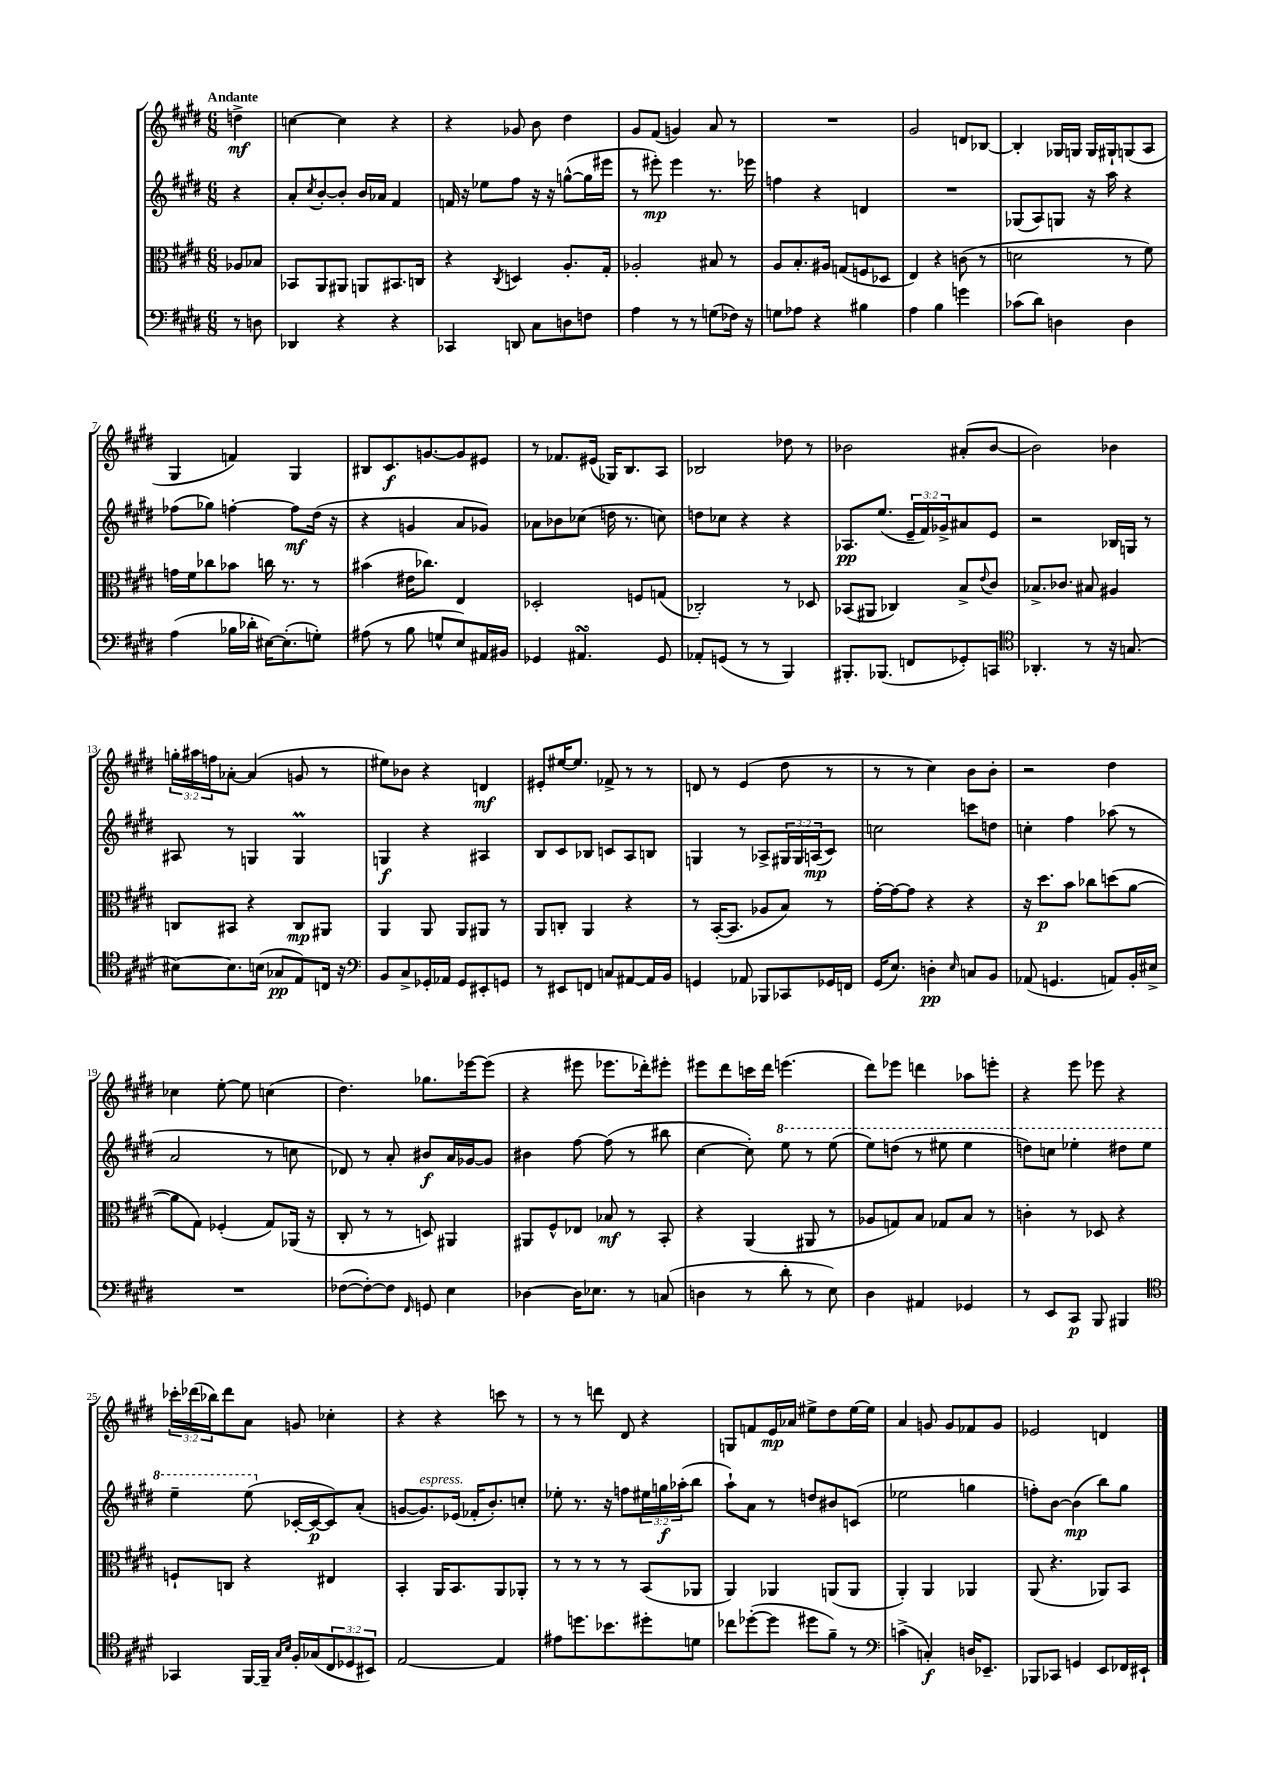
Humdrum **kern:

**kern	**kern	**kern	**kern
*staff4	*staff3	*staff2	*staff1
*clefF4	*clefC3	*clefG2	*clefG2
*k[f#c#g#d#]	*k[f#c#g#d#]	*k[f#c#g#d#]	*k[f#c#g#d#]
*M6/8	*M6/8	*M6/8	*M6/8
8r	8A-/L	4r	4dd^\
8D\	8B-/J	.	.
=	=	=	=
4DD-/	8BB-/L	8a'/L	[4cc\
.	.	8qcc#/	.
.	8AA/	[8b'/	.
4r	8AA#/J	8b'/]J	4cc\]
.	8AA/L	16b/LL	.
.	.	16a-/JJ	.
4r	8.BB#/	4f#/	4r
.	16C/Jk	.	.
=	=	=	=
4CC-/	4r	16f/	4r
.	.	16r	.
.	.	8ee-\L	.
.	8qC#/	.	.
8DD/	4D/	8ff#\J	8g-/
8C#\L	.	16r	8b\
.	.	16r	.
8D\	8.A'/L	([8gg^^\L	4dd#\
8F\J	.	16gg\]L	.
.	16G#'/Jk	16eee#\JJ	.
=	=	=	=
4A\	2A-'/	8r	8g#/L
.	.	8eee#'\)	(8f#/J
8r	.	4eee#\	4g/)
8r	.	.	.
(8G\L	8B#/	8.r	8a/
16F-\Jk)	8r	.	8r
16r	.	16eee-\	.
=	=	=	=
8G\L	8A/L	4ff\	2.r
8A-\J	8.B'/	.	.
4r	.	4r	.
.	16A#/Jk	.	.
.	(8G/L	.	.
4B#\	8F/	4d/	.
.	8D-/J	.	.
=	=	=	=
4A\	4E/)	2.r	2g#/
4B\	4r	.	.
4g\	(8c\	.	8d/L
.	8r	.	[8B-/J
=	=	=	=
(8c-\L	2d\	(8G-/L	4B-'/]
8d#\J)	.	8A/)	.
4D\	.	8G/J	16G-/LL
.	.	.	16G/JJ
.	.	16r	16G/LL
.	.	16aa\	16G#`/J
4D\	8r	4r	(8G/
.	8f#\)	.	8A/J
=	=	=	=
(4A\	16g\LL	(8ff-\L	4G#/
.	16f#\J	.	.
.	8cc-\	8gg-\J)	.
16B-\LL	8b-\J	[4ff'\	4f/)
16d-'\JJ	.	.	.
[16E#\LK)	16cc\	.	.
(8.E#'\]	8.r	.	.
.	.	8ff\]L	4G#/
8G'\J)	8r	(16dd#\Jk	.
.	.	16r	.
=	=	=	=
(8A#\	(4b#\	4r	8B#/L
8r	.	.	8.c#/
8B\	16e#\LK	4g/	.
.	8.cc-\J)	.	[8.g/
8G^^/L	.	.	.
8E/)	4E/	8a/L	8g/]
16AA#/L	.	8g-/J)	8e#/J
16BB#/JJ	.	.	.
=	=	=	=
4GG-/	2D-'/	8a-\L	8r
.	.	8b-\	8.f-/L
4.AA#/	.	(8cc-\J	.
.	.	.	(16e#/Jk
.	.	16dd\	16G-/LK)
.	.	8.r	8.B/
.	8F/L	.	.
8GG-/	(8G/J	8cc\)	8A/J
=	=	=	=
8AA-'/L	2C-'/)	8dd\L	2B-/
(8GG/J	.	8cc-\J	.
8r	.	4r	.
8r	.	.	.
4BBB/)	8r	4r	8dd-\
.	8D-/	.	8r
=	=	=	=
8.BBB#'/L	(8BB-/L	8.A-/L	2b-\
.	8AA#/J	.	.
(8.BBB-/J	.	(8.ee/J	.
.	4C-/)	.	.
8FF/L	.	24e~/LL	.
.	.	24f#/)	.
.	.	24g-^/J	.
8GG-'/)	8B^/L	8a#/	(8a#'/L
.	8qqe/	.	.
8CC/J	8c#/J	8e/J	[8b-/J
=	=	=	=
*clefC4	*	*	*
4.AA-'/	8.B-^/L	2r	2b-\])
.	8.c-/J	.	.
8r	8B#/	.	.
16r	4A#/	16B-/LL	4b-\
(8.G/	.	16G/JJ	.
.	.	8r	.
=	=	=	=
[8B#\L)	8C/L	8A#/	24gg'\LL
.	.	.	24aa#\
.	.	.	24ff\J
8.B#\]	8BB#/J	8r	[8a-'\J
.	4r	4G/	(4a-/]
(16B\Jk	.	.	.
8G-/L	.	.	.
8E/)	8C/L	4G/	8g/
16C/Jk	8AA#/J	.	8r
16r	.	.	.
=	=	=	=
*clefF4	*	*	*
8BB/L	4AA/	4G/	8ee#\L)
8C#^/	.	.	8b-\J
16GG-'/L	8AA/	4r	4r
16AA-/JJ	.	.	.
8GG-/L	8AA/L	.	.
8EE#'/	8AA#/J	4A#/	4d/
8GG/J	8r	.	.
=	=	=	=
8r	8AA/L	8B/L	8e#'/L
8EE#/L	8C'/J	8c#/	[16ee#/K
.	.	.	8.ee#/]J
8FF/J	4AA/	8B-/J	.
8C/L	.	8c/L	8f-^/
[8AA#/	4r	8A/	8r
16AA#/]L	.	8B/J	8r
16BB/JJ	.	.	.
=	=	=	=
4GG/	8r	4G/	8d/
.	([16BB'/LK	.	8r
.	8.BB/]J	.	.
8AA-/	.	8r	(4e/
8BBB-/L	8A-/L	8A-^/L	.
8CC-/	8B/J)	24G#/L	8dd#\
.	.	24G#/	.
.	.	(24A/J	.
16GG-/L	8r	8c#/J)	8r
16FF/JJ	.	.	.
=	=	=	=
(16GG#/LK	[16g#'\LL	2cc\	8r
8.E/J)	16g#\_J	.	.
.	8g#\]J	.	8r
4D'\	4r	.	4cc#\)
16qqE/	.	.	.
8C/L	4r	8ccc\L	8b\L
8BB/J	.	8dd\J	8b'\J
=	=	=	=
(8AA-/	16r	4cc'\	2r
.	8.dd#\L	.	.
4.GG/	.	.	.
.	8b\J	4ff#\	.
.	8cc-\L	.	.
8AA/L)	(8dd\	(8aa-\	4dd#\
16BB'/L	[8a\J	8r	.
16E#^/JJ	.	.	.
=	=	=	=
2.r	8a\]L	2a/	4cc-\
.	8G#\J)	.	.
.	(4F-'/	.	[8ee'\
.	.	.	8ee\]
.	8G#/L)	8r	(4cc\
.	(16AA-/Jk	8cc\	.
.	16r	.	.
=	=	=	=
([8F-\L	8C#'/	8d-/)	4.dd#\)
8F-'\_)	8r	8r	.
8F-\]J	8r	8a'/	.
16qqFF#/	.	.	.
8GG/	8D/)	8b#/L	8.gg-\L
4E\	4AA#/	16a/L	.
.	.	[16g-/J	[16eee-\k
.	.	8g-/]J	(8eee-\]J
=	=	=	=
[4D-\	8AA#/L	4b#\	4r
.	8F#^^/	.	.
16D-\]LK	8E-/J	[8ff#\	8eee#\
8.E-\J	.	.	.
.	8B-/	(8ff#\]	8.eee-\L
8r	8r	8r	.
.	.	.	16ddd-'\k)
(8C/	8BB'/	8bb#\	8eee#'\J
=	=	=	=
4D\	4r	[4cc#\	8eee#\L
.	.	.	8ddd#\
8r	(4AA/	8cc#'\])	16ccc\L
.	.	.	16ddd#\JJ
8d#'\	.	8eee\	(4.eee\
8r	8AA#/	8r	.
8E\)	8r	(8eee\	.
=	=	=	=
4D#\	8A-/L	8eee\L)	8ddd#\L)
.	8G/)	(8ddd\J	8eee-\J
4AA#/	8B/J	8r	4ddd\
.	8G-/L	8eee#\	.
4GG-/	8B/J	4eee#\	8aa-\L
.	8r	.	8eee'\J
=	=	=	=
8r	4c'\	8ddd\L)	4r
8EE/L	.	8ccc\J	.
8CC#/J	8r	4eee-'\	8eee\
8BBB/	8D-/	.	8eee-\
4BBB#/	4r	8ddd#\L	4r
.	.	8eee-\J	.
=	=	=	=
*clefC4	*	*	*
4GG-/	8F`/L	4eee~\	24ccc-'\LL
.	.	.	(24ddd-\
.	.	.	24bb-\J)
.	8C/J	.	8ddd-\
[16FF#/LL	4r	(8eee\	8a\J
16FF#~/]JJ	.	.	.
16qqG#/LL	.	.	.
16qqB/JJ	.	.	.
16F#'/LL	.	[16c-'/LL	8g/
(16G-/J	.	16c-/_J	.
12C#/	4E#/	8c-/])	4cc-'\
12D-/	.	.	.
.	.	(8a'/J	.
12BB#/J)	.	.	.
=	=	=	=
[2E/	4BB'/	[8g/L	4r
.	.	8.g/])	.
.	16AA/LK	.	4r
.	8.BB/	(16e-/Jk	.
.	.	16f-'/LK	.
.	.	8.b'/)	.
4E/]	8AA/	.	8ccc\
.	8AA-'/J	8cc'/J	8r
=	=	=	=
8e#\L	8r	8ee-'\	8r
8.dd\	8r	8.r	8r
.	8r	.	8ddd\
8.b-\	.	16r	.
.	8r	8ff\L	8d#/
8dd#'\	(8BB/L	24ee#\L	4r
.	.	24gg\	.
.	.	(24aa-'\J	.
8d\J	8AA-/J	8bb\J	.
=	=	=	=
8cc-\L	4AA/)	8aa`\L)	8G/L
([8dd-'\	.	8a\J	8f/
8dd-\]J	4AA-/	8r	16e/L
.	.	.	16a-/JJ
8dd#\L	.	8dd/L	8ee#^\L
8f#~\J)	(8AA/L	8b#/	8dd#\
8r	8AA/J	(8c/J	[16ee#\L
.	.	.	16ee#\]JJ
=	=	=	=
*clefF4	*	*	*
(4c^\	4AA'/)	2ee-\	4a/
4C'/)	4AA/	.	8g/
.	.	.	8g/L
16D/LK	4AA-/	4gg\	8f-/
8.EE-~/J	.	.	.
.	.	.	8g/J
=	=	=	=
8BBB-/L	(8AA/	8ff'\L)	2e-/
8CC-/J	4.r	[8b\J	.
4GG/	.	(4b\]	.
8EE/L	8AA-/L)	8bb\L)	4d/
16FF-/L	8BB/J	8gg#\J	.
16EE#`/JJ	.	.	.
==	==	==	==
*-	*-	*-	*-
